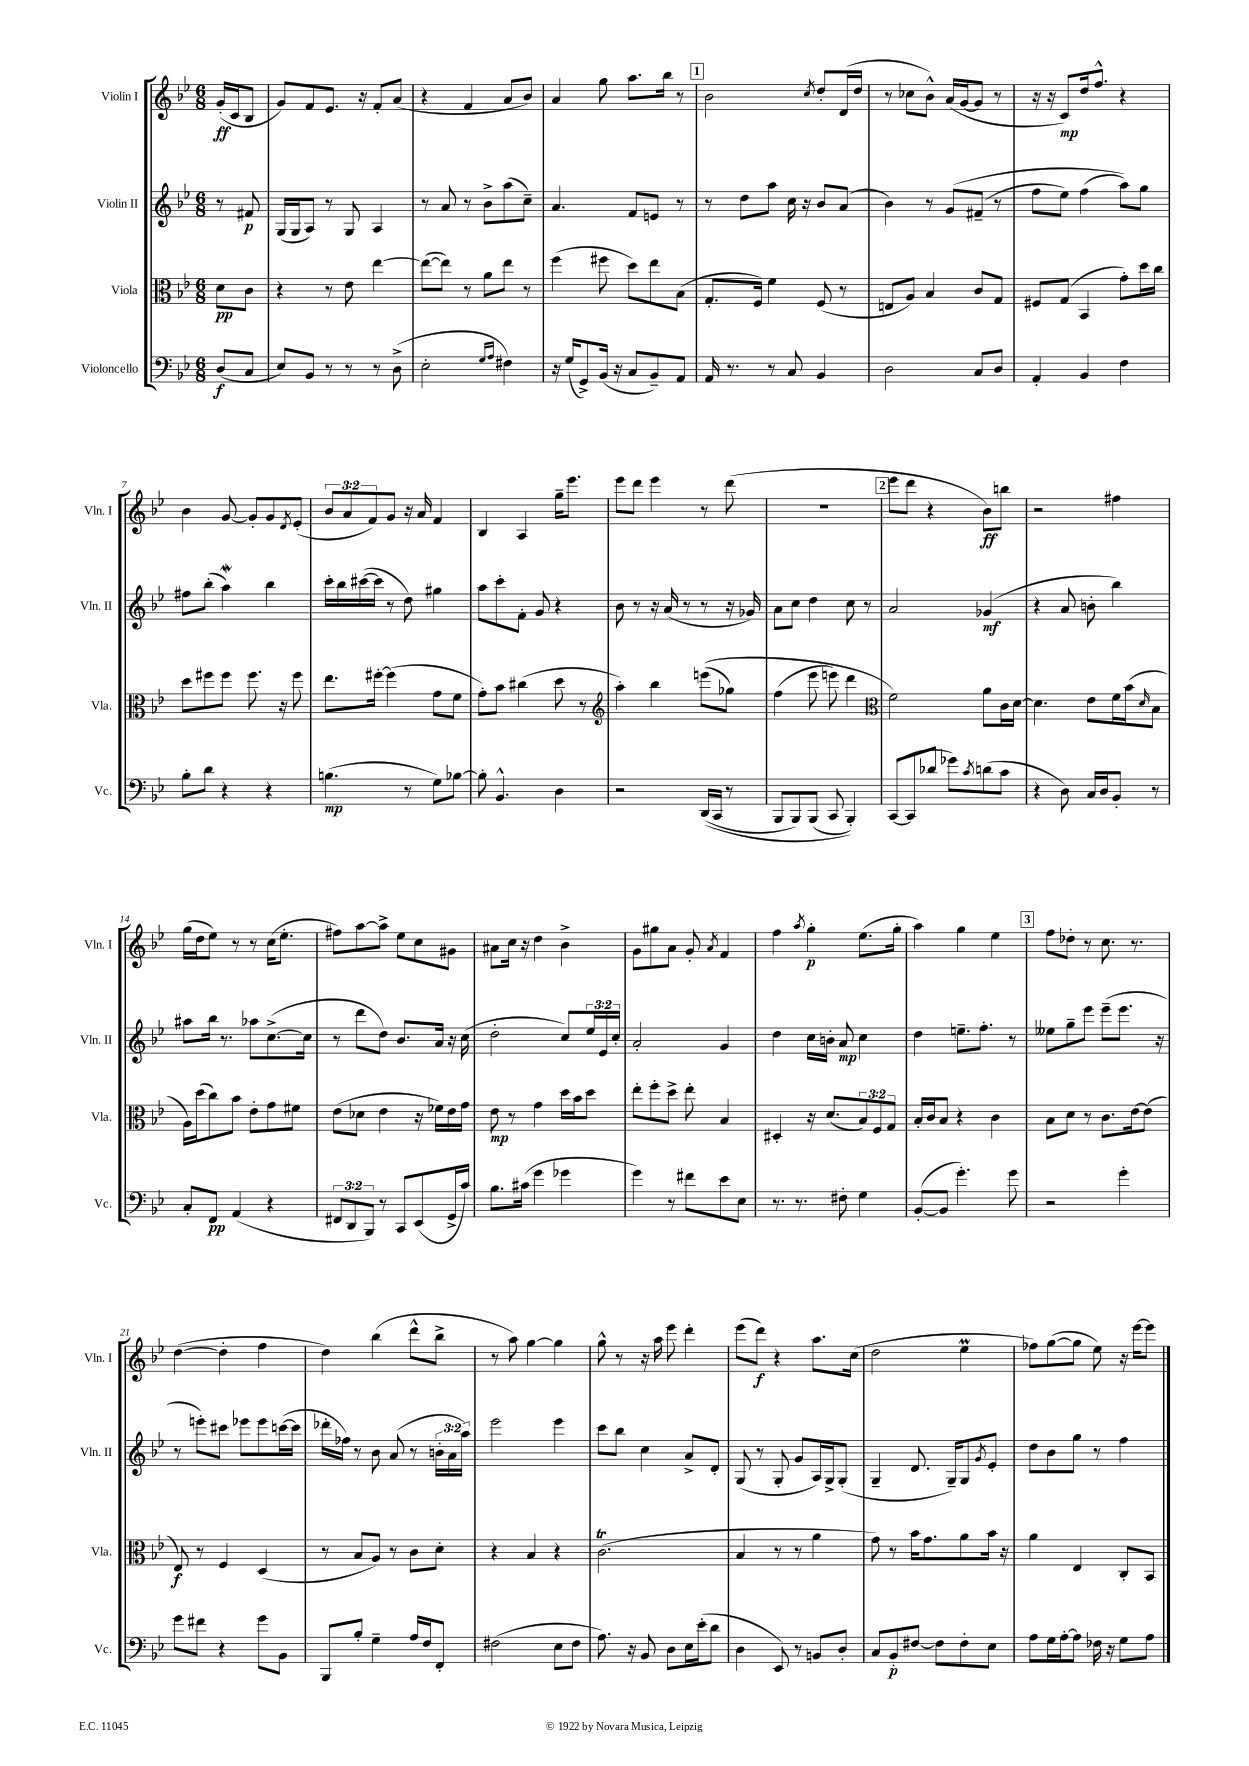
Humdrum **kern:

**kern	**kern	**kern	**kern
*staff4	*staff3	*staff2	*staff1
*clefF4	*clefC3	*clefG2	*clefG2
*k[b-e-]	*k[b-e-]	*k[b-e-]	*k[b-e-]
*M6/8	*M6/8	*M6/8	*M6/8
(8D	8d	8r	(16g'
.	.	.	16c
8C	8c	8f#	8B-
=	=	=	=
8E-)	4r	(16G	8g)
.	.	16G	.
8BB-	.	8A)	8f
8r	8r	8r	8.e-
8r	8e-	8G	.
.	.	.	16r
8r	[4ee-	4A	8f'
(8D^	.	.	(8a
=	=	=	=
2E-'	(8ee-_	8r	4r
.	8ee-])	8a	.
.	8r	8r	4f
.	8a	8b-^	.
16qqG	.	.	.
16qqA	.	.	.
4F#)	8ee-	(8aa	8a
.	8r	8cc~)	8b-)
=	=	=	=
16r	(4ff	4.a	4a
(16G	.	.	.
8GG^)	.	.	.
(16BB-	8ff#	.	8gg
16r	.	.	.
8C	8dd)	8f	8.aa
8BB-~)	8ee-	8e	.
.	.	.	16bb-
8AA	(8B-	8r	8r
=	=	=	=
16AA	8.G'	8r	2b-
8.r	.	.	.
.	.	8dd	.
.	16F)	.	.
8r	4f	8aa	.
8C	.	16cc	.
.	.	16r	.
.	.	.	8qcc
4BB-	(8F	8b-	8dd'
.	8r	(8a	(16d
.	.	.	16dd
=	=	=	=
2D	8E	4b-)	8r
.	8A)	.	8cc-
.	4B-	8r	8b-^^)
.	.	&(8g	(16a
.	.	.	[16g
8C	8c	(8f#~	8g]
8D	8G	8r	8r
=	=	=	=
4AA'	8F#	8ff	16r
.	.	.	16r
.	(8G	8ee-)	8c)
4BB-	4BB-	(4ff	16dd
.	.	.	8.ff^^
4F	8g')	8aa)&)	4r
.	16dd	8gg	.
.	16cc	.	.
=	=	=	=
8B-'	8dd	8ff#	4b-
8d	8ff#	(8bb-'	.
4r	8ff#	4aa)	[8g
.	8.ff#	.	8g']
4r	.	4bb-	8g
.	16r	.	.
.	.	.	8qd
.	8ff#	.	(8e-'
=	=	=	=
(4.B	8.ee-	16ccc'	12b-
.	.	16bb-	.
.	.	.	12a
.	.	([16ccc#	.
.	.	.	12f)
.	[16ff#'	16ccc#]	.
.	(4ff#]	8r	8g
8r	.	8dd)	16r
.	.	.	16a
8G)	8g	4gg#	4f
[8B-	8f	.	.
=	=	=	=
8B-']	8g')	8aa	4B-
4.BB-^^	8b-	8ccc'	.
.	(4cc#	8f'	4A
.	.	8g	.
4D	8dd	4r	16gg~
.	.	.	8.eee-
.	8r	.	.
=	=	=	=
*	*clefG2	*	*
2r	4aa')	8b-	8eee-
.	.	8r	8ddd
.	4bb-	16r	4eee-
.	.	(16a	.
.	.	8r	.
&((16DD	&((8eee	8r	8r
16CC	.	.	.
8r	8gg-)	16r	(8ddd
.	.	16g-)	.
=	=	=	=
8BBB-	(4ff	8a	2.r
8BBB-)	.	8cc	.
(8BBB-	8eee-	4dd	.
8CC	8eee)	.	.
4BBB-')&)	4ddd	8cc	.
.	.	8r	.
=	=	=	=
*	*clefC3	*	*
([8CC	2f&)	2a	8eee-
8CC]	.	.	8ddd
8d-	.	.	4r
8g-)	.	.	.
8qc	.	.	.
(8d	8a	(4g-	8b-)
8c	16c	.	8bb
.	[16d	.	.
=	=	=	=
4r	4.d]	4r	2r
8D)	.	8a	.
16C	8e-	8b'	.
16D	.	.	.
8BB-'	16f	4bb-)	4ff#
.	(16b-	.	.
.	16qqd	.	.
8r	8B-	.	.
=	=	=	=
8C'	16A)	8aa#	(16gg
.	(16dd	.	16dd
8FF	8cc)	16bb-	8ee-)
.	.	8.r	.
(4AA	8b-	.	8r
.	8e-'	8aa-	8r
4r	8g	([8.cc^	(16cc
.	.	.	8.ee-'
.	8f#	.	.
.	.	16cc]	.
=	=	=	=
12FF#	(8e-	8r	8ff#)
12DD	.	.	.
.	8d-	8ddd	[8aa
12BBB-)	.	.	.
8r	4e-	8dd)	8aa^]
8CC	.	8.b-	8ee-
(8EE-	16r	.	8cc
.	16f-)	16a	.
16GG^	16e-	16r	8g#
16c)	16g	(16cc	.
=	=	=	=
8.B-	8e-	2dd'	8a#
.	8r	.	16cc
(16c#	.	.	16r
4g	4g	.	4dd
4g-	16dd	8cc)	4b-^
.	16b-	.	.
.	8dd	24ee-	.
.	.	24e-	.
.	.	24cc'	.
=	=	=	=
4g)	8ee-'	2a'	8g
.	8ff'	.	8gg#
8r	8dd^	.	8a
8f#	8ee-'	.	8g'
.	.	.	8qa
8e-	4B-	4g	4f
8E-	.	.	.
=	=	=	=
8.r	4D#'	4dd	4ff
8.r	.	.	.
.	.	.	8qaa
.	16r	16cc	4gg'
.	(8.d	16b'	.
8F#'	.	8a	.
4G	12B-)	4cc	(8.ee-
.	12F	.	.
.	12G	.	.
.	.	.	16gg'
=	=	=	=
([8BB-'	16B-'	4dd	4aa)
.	16c	.	.
8BB-]	8B-	.	.
4.g')	4r	8.ee~	4gg
.	.	8.ff'	.
.	4c	.	4ee-
8g	.	8r	.
=	=	=	=
2r	8B-	8ee--	8ff
.	8d	8gg~	8dd-'
.	8r	8eee-	8r
.	8.c	(8eee-~	8.cc
4g'	.	8.eee-	.
.	[16e-	.	8.r
.	(8e-]	.	.
.	.	16r	.
=	=	=	=
8g	8E-)	8r	([4dd
8f#	8r	8eee')	.
4r	4F	8ccc#	4dd']
.	.	8eee-	.
8g	(4D	8eee-	4ff
8BB-	.	([16ccc	.
.	.	16ccc]	.
=	=	=	=
8BBB-	8r	16ddd-'	4dd)
.	.	16ff-)	.
8B-'	8B-	8r	.
4G~	8A)	8b-	(4bb-
.	8r	(8a	.
16A	8c	8r	8ddd^^
16F	.	.	.
8FF'	8d'	24b'	8bb-^
.	.	24a	.
.	.	24aa)	.
=	=	=	=
(2F#	4r	2eee-	8r
.	.	.	8aa)
.	4B-	.	[4gg
8E-	4r	4eee-	4gg]
8F#	.	.	.
=	=	=	=
8.A)	(2.c	8ccc	8gg^^
.	.	8bb-	8r
16r	.	.	.
8BB-	.	4cc	16r
.	.	.	16aa
8D	.	.	8eee-
16E-	.	8a^	4ddd'
(16e-'	.	.	.
8d	.	8d'	.
=	=	=	=
4D	4B-	(8G	(8eee-
.	.	8r	8ddd)
8EE-)	8r	8G'	4r
8r	8r	8g	.
8BB	4a	16A)	8.aa
.	.	16G^	.
8D'	.	(8G'	.
.	.	.	(16cc
=	=	=	=
8C	8g)	4G~	2dd
8BB-'	8r	.	.
[8F#	16b-	8.d	.
.	8.g	.	.
8F#]	.	.	.
.	.	16G~)	.
8F#'	8a	8G	4ee-
.	.	8qg	.
8E-	16b-	8e-'	.
.	16r	.	.
=	=	=	=
8A	4a	8dd	8ff-)
16G	.	8b-	([8gg
[16A'	.	.	.
8A]	4E-	8gg	8gg]
16F-	.	8r	8ee-)
16r	.	.	.
8G	8C'	4ff	16r
.	.	.	[16eee-
8A	8BB-	.	8eee-]
==	==	==	==
*-	*-	*-	*-
